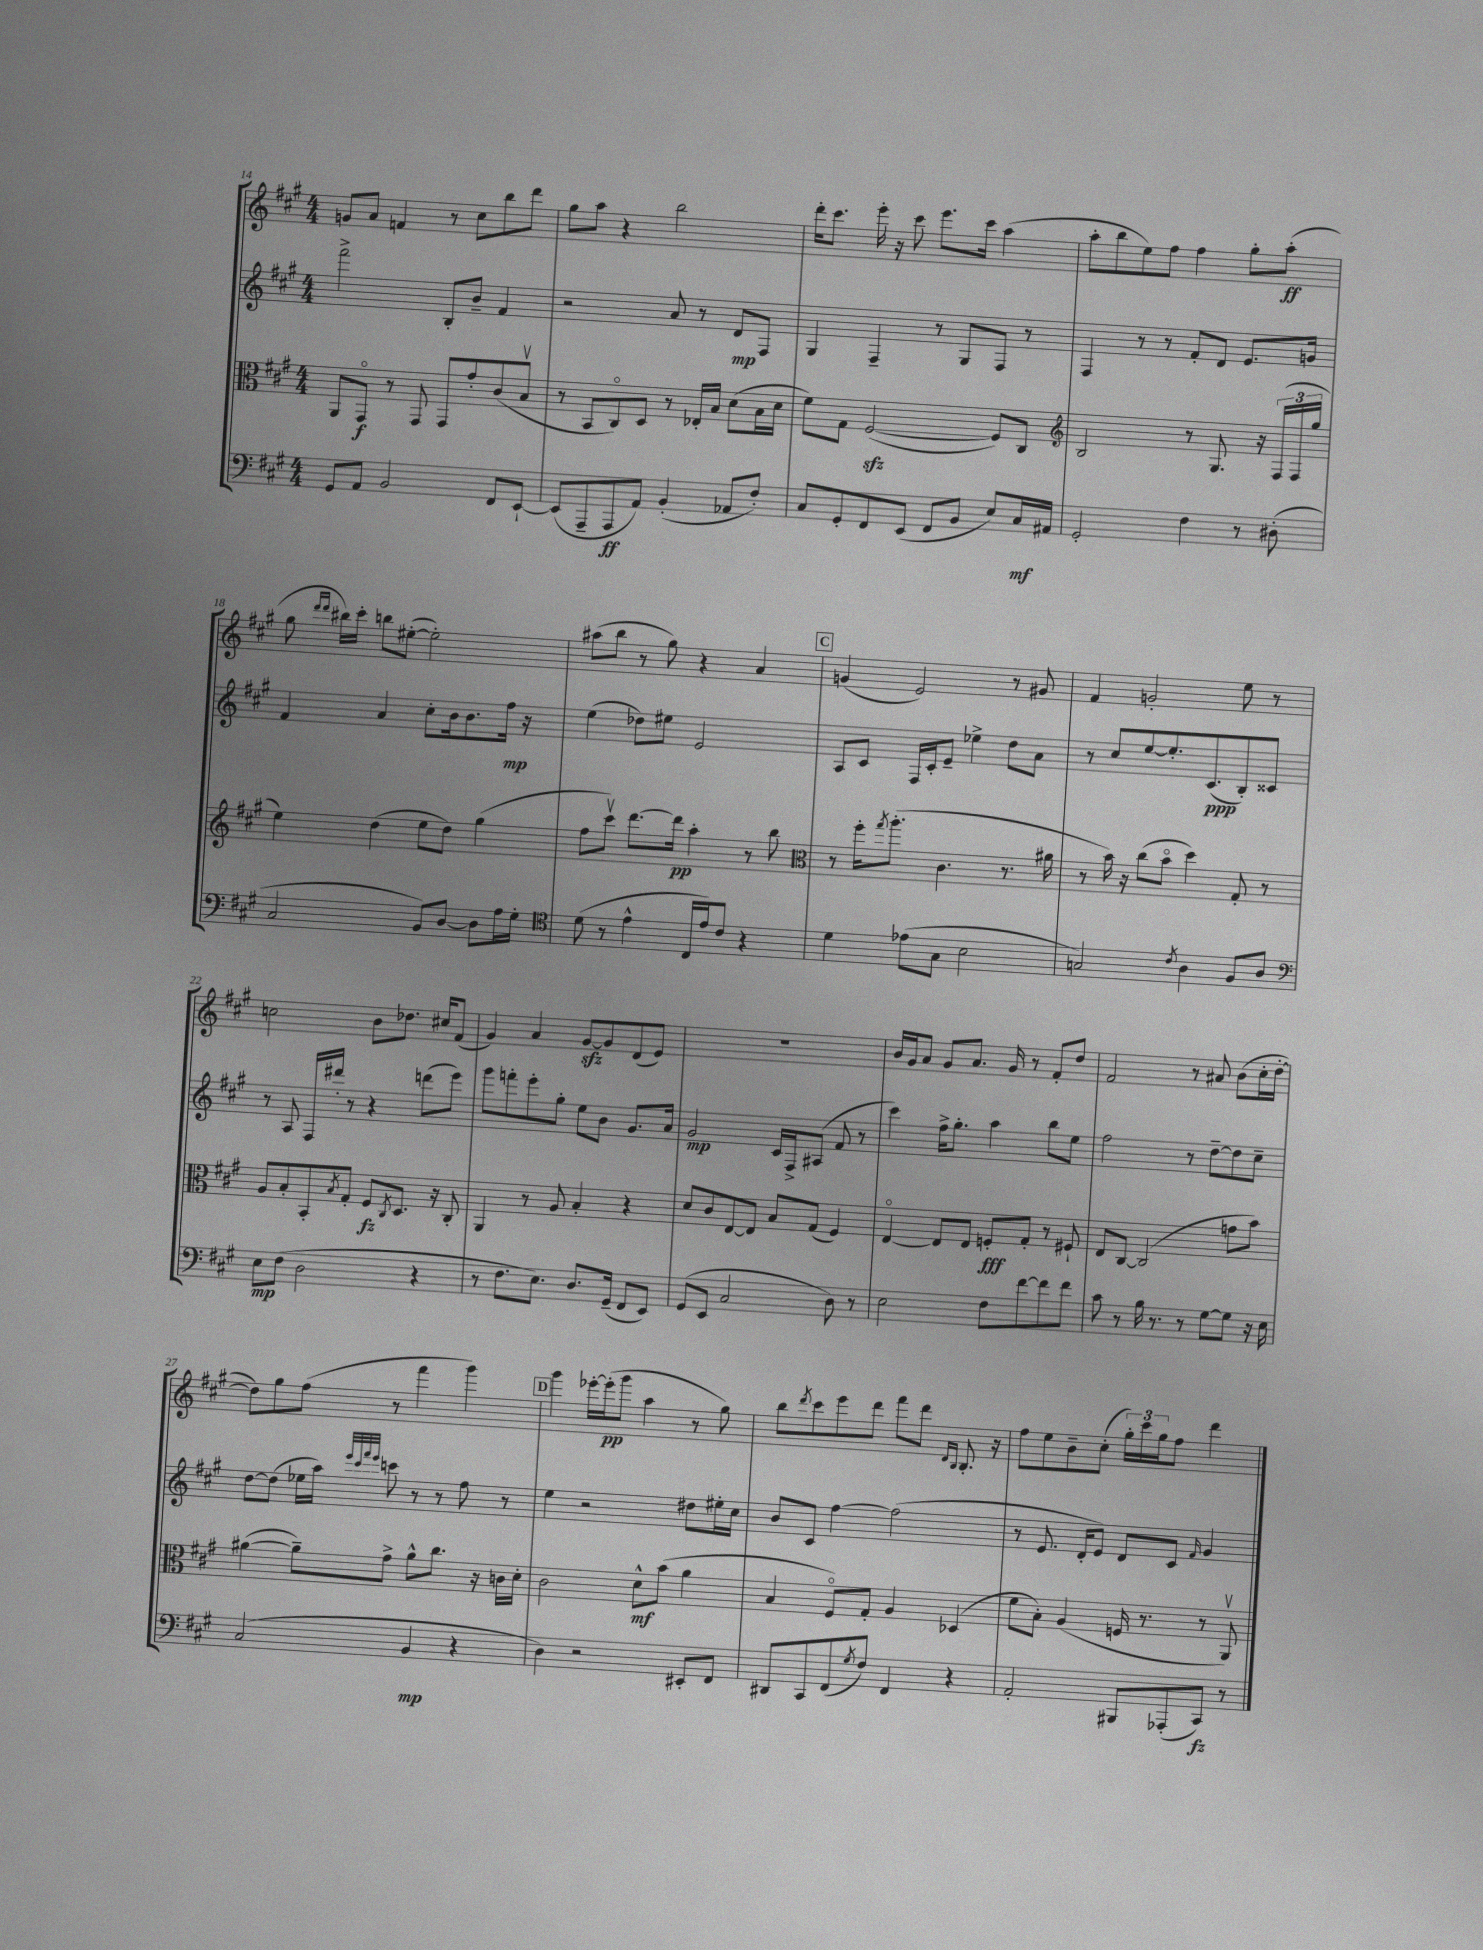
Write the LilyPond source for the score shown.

<<
\new StaffGroup <<
\new Staff = "s0" {
    \clef treble \key a \major \numericTimeSignature \time 4/4
    g'8 a'8 f'4 r8 cis''8 b''8 d'''8 |
    gis''8 a''8 r4 b''2 |
    d'''16-. cis'''8. e'''16-. r16 cis'''8 e'''8. cis'''16 a''4( |
    a''8-. b''8 e''8) fis''8 fis''4 gis''8-. a''8-.\ff( |
    gis''8 \grace { d'''16 d'''16 } bis''16) cis'''16-. b''8 eis''8~-.( eis''2-.) |
    ais''8( b''8 r8 gis''8) r4 a'4 |
    \mark \markup { \box "C" } g'4( e'2) r8 gis'8 |
    fis'4 g'2-. e''8 r8 |
    c''2 b'8 des''8. cis''16 fis'8( |
    gis'4) a'4 gis'8~\sfz gis'8 d'8( e'8) |
    R1 |
    b'16 gis'16 a'8 gis'8 a'8. gis'16 r8 fis'8-. d''8 |
    fis'2 r8 ais'8 b'8( cis''16-. d''16~-. |
    d''8) gis''8 fis''8( r8 fis'''4 gis'''4) |
    \mark \markup { \box "D" } gis'''4 ees'''16~-. ees'''16-.\pp( gis'''8 a''4 r8 gis''8) |
    b''8 \acciaccatura { d'''8 } cis'''8 e'''8 d'''8 fis'''8 d'''8 \grace { d'16 b16 } b8.-. r16 |
    fis''8 e''8 b'8-- cis''8-.( \tuplet 3/2 { gis''16-.) cis'''16 gis''16 } fis''8 d'''4 \bar "|." |
}
\new Staff = "s1" {
    \clef treble \key a \major \numericTimeSignature \time 4/4
    fis'''2-> b8-. b'8-- fis'4 |
    r2 a'8 r8 d'8\mp fis8 |
    gis4 fis4-- r8 gis8 fis8 r8 |
    fis4 r8 r8 fis'8-. d'8 e'8. g'16 |
    fis'4 a'4 cis''8-. b'16 b'8. fis''16\mp r16 |
    e''4( des''8) eis''8 e'2 |
    \mark \markup { \box "C" } a8 cis'8 fis16 cis'16-. e'8-- ees''4-> d''8 a'8 |
    r8 cis''8 e''8~ e''8.-. cis'8.\ppp( b8-.) cisis'8 |
    r8 a8 fis16 dis'''16-. r8 r4 d'''8( e'''8) |
    gis'''8 f'''8-. e'''8-. gis''8-. e''8 b'8 gis'8. a'16 |
    gis'2\mp cis'16 fis16-> ais8( fis'8 r8 |
    cis'''4) fis''16-> gis''8.-. a''4 b''8 e''8 |
    fis''2 r8 d''8~-- d''8 cis''8-- |
    d''8~ d''8( ees''16 a''16) \grace { e'''32 cis'''32 fis'''32 e'''32 } c'''8 r8 r8 fis''8 r8 |
    \mark \markup { \box "D" } e''4 r2 dis''8 eis''16-. cis''16 |
    b'8 cis'8 fis''4~ fis''2( |
    r8 e'8. d'16-. e'8) d'8 cis'8 \grace { fis'16 } gis'4 \bar "|." |
}
\new Staff = "s2" {
    \clef alto \key a \major \numericTimeSignature \time 4/4
    a,8 gis,8\flageolet\f r8 gis,8 gis,8 gis'8-. cis'8( b8\upbow |
    r8 b,8 cis8\flageolet) d8 r8 ees16-. b16 d'8( b16 d'16 |
    fis'8) gis8 fis2~\sfz( fis8) cis8 |
    \clef treble b2 r8 gis8. r16 \tuplet 3/2 { fis16( fis16 gis''16 } |
    e''4) d''4( e''8 d''8) gis''4( |
    fis''8 cis'''8\upbow) d'''8.~ d'''16\pp a''4-. r8 b''8 |
    \mark \markup { \box "C" } \clef alto r8 fis''16-. \acciaccatura { gis''8 } a''8.-.( cis'4. r8. ais'16 |
    r8 b'16) r16 cis''8( b'8\flageolet d''4) gis8-. r8 |
    a8 b8-. b,8-. \acciaccatura { b8 } gis8-. fis8\fz \acciaccatura { cis8 } d8. r16 cis8-. |
    a,4 r8 a8 b4-. r4 |
    d'8 cis'8 e8~ e8 b8 gis8( fis4) |
    e4~\flageolet e8 e8 f8-.\fff gis8-. r8 fis8-! |
    e8 cis8~ cis2( g'8 b'8) |
    ais'4~( ais'8--) gis'8-> ais'8-^ cis''8. r16 c'16 d'16-. |
    \mark \markup { \box "D" } cis'2 d'8-^\mf b'8( a'4 |
    b4 fis8\flageolet) gis8-. a4 des4( |
    fis'8 b8-.) a4( f16 r8. r8 a,8\upbow) \bar "|." |
}
\new Staff = "s3" {
    \clef bass \key a \major \numericTimeSignature \time 4/4
    gis,8 a,8 b,2 fis,8 e,8~-! |
    e,8( a,,8-- a,,8\ff a,8) b,4-.( aes,8 fis8-.) |
    cis8 gis,8-. fis,8 e,8( fis,8 b,8 e8) cis16\mf ais,16 |
    gis,2-. fis4 r8 dis8-.( |
    cis2 b,8) d8~ d8 a16 gis16-. |
    \clef tenor d'8( r8 e'4-^ cis16 e'16) cis'8 r4 |
    \mark \markup { \box "C" } d'4 ees'8( gis8 b2 |
    g2) \acciaccatura { cis'8 } a4 fis8 a8 |
    \clef bass e8\mp fis8( d2 r4 |
    r8 fis8. e8.) d8. gis,16--( fis,8 e,8) |
    gis,8( e,8 cis2 d8) r8 |
    e2 fis8 fis'8~ fis'8 fis'8 |
    cis'8 r8 b16 r8. r8 gis8~ gis8 r16 e16 |
    cis2( b,4\mp r4 |
    \mark \markup { \box "D" } d4) r2 eis,8-. fis,8 |
    dis,8 cis,8 fis,8( \acciaccatura { gis8 } fis8) fis,4 r4 |
    a,2-. bis,,8 aes,,8-.( cis,8\fz) r8 \bar "|." |
}
>>
>>
\layout { \context { \Score currentBarNumber = #14 } }
